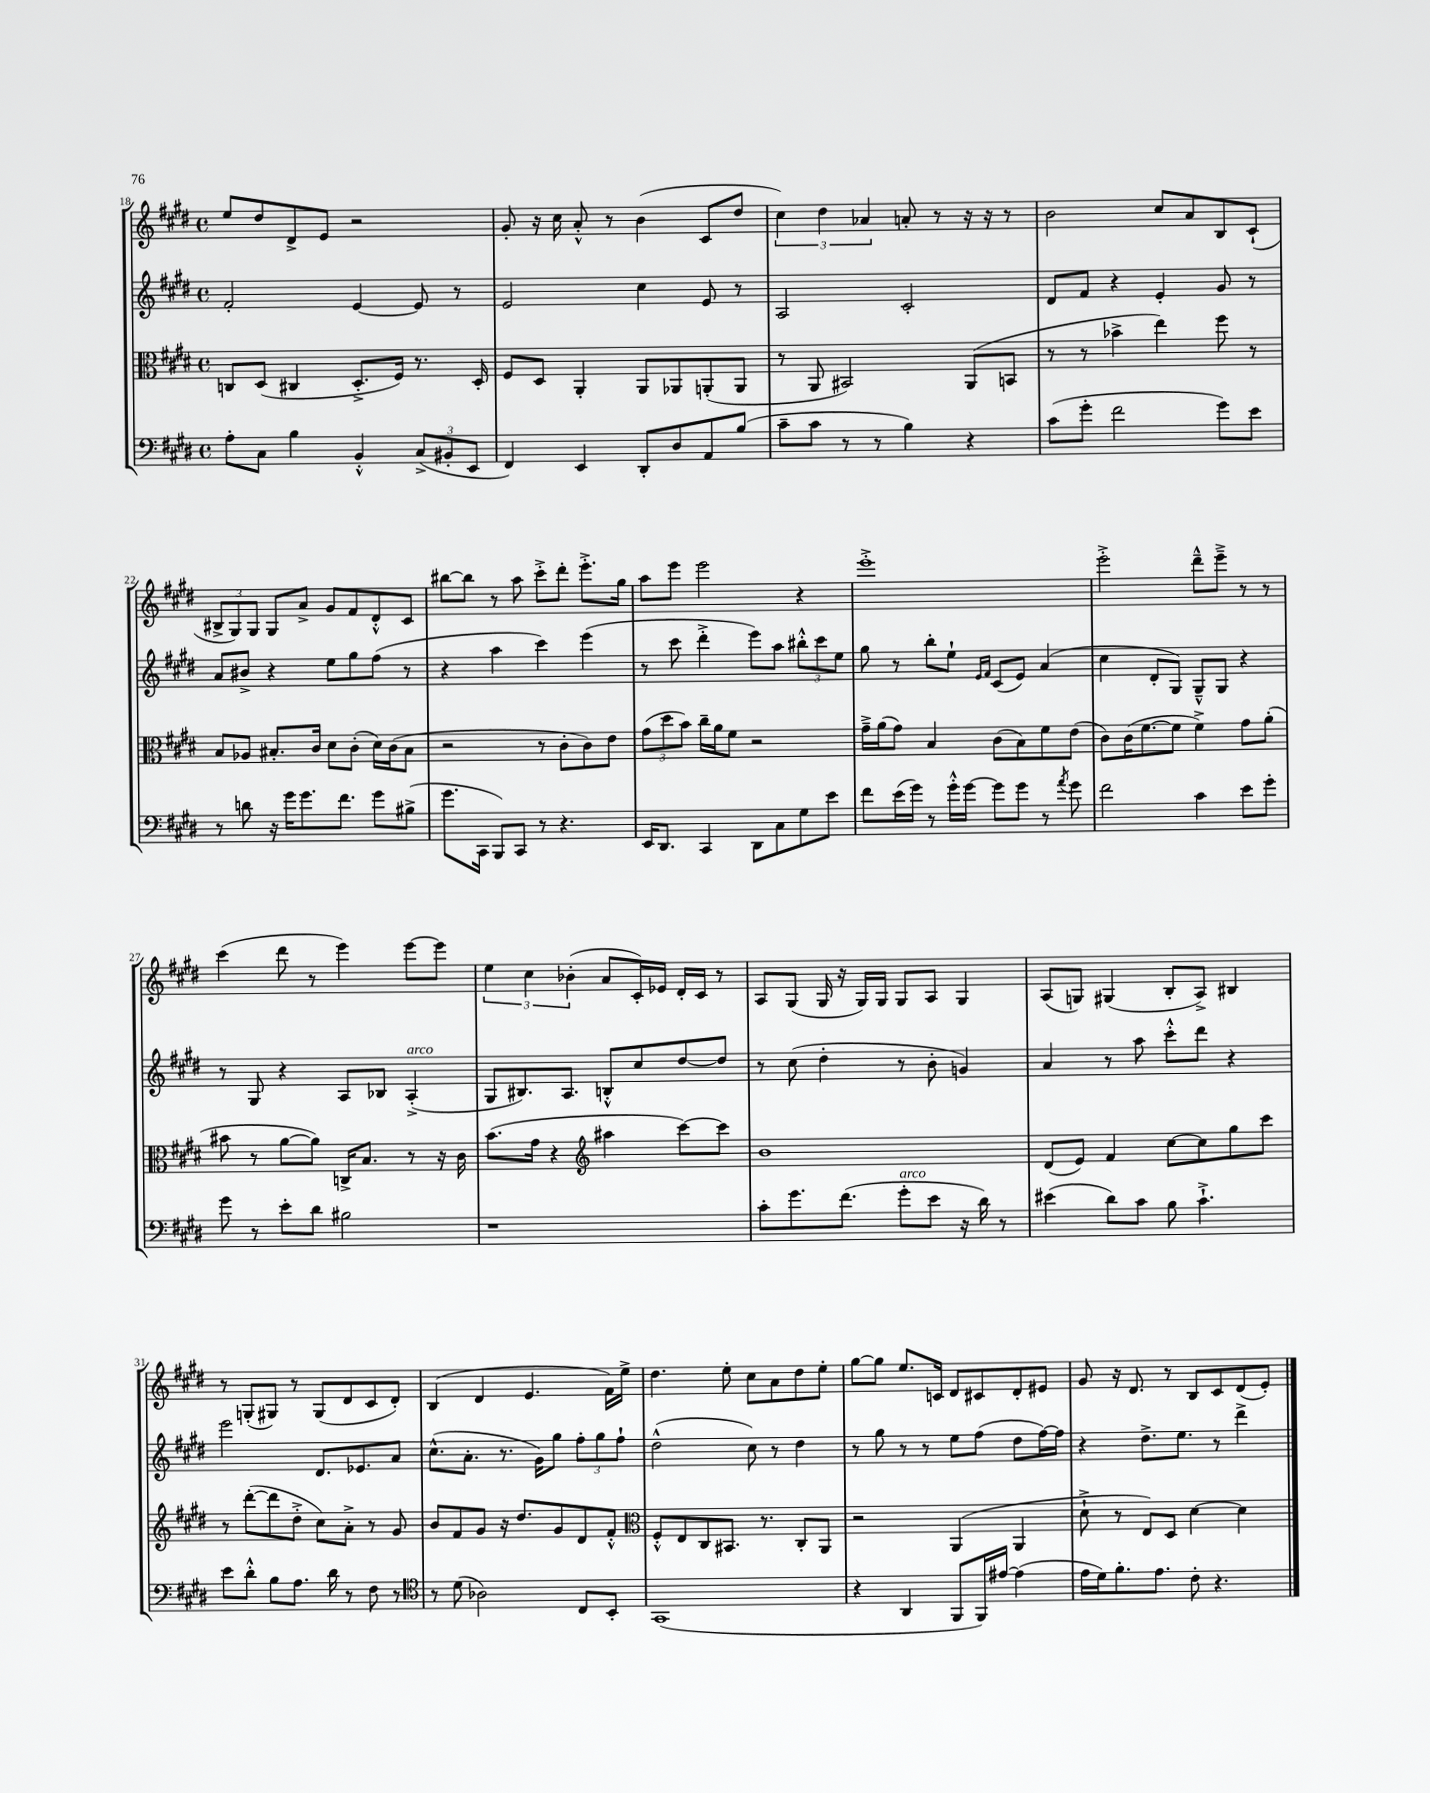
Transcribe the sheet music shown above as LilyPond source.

<<
\new StaffGroup <<
\new Staff = "s0" {
    \clef treble \key e \major \defaultTimeSignature \time 4/4
    e''8 dis''8 dis'8-> e'8 r2 |
    gis'8-. r16 cis''16 a'8-.-^ r8 b'4( cis'8 dis''8 |
    \tuplet 3/2 { cis''4) dis''4 aes'4 } a'8-. r8 r16 r16 r8 |
    b'2 cis''8 a'8 b8 cis'8-!( |
    \tuplet 3/2 { bis8-> gis8) gis8 } gis8 a'8-> gis'8 fis'8 dis'8-.-^ cis'8 |
    bis''8~ bis''8 r8 a''8 cis'''8-.-> dis'''8-. e'''8.-.-> gis''16 |
    a''8 e'''8 e'''2 r4 |
    e'''1-.-> |
    e'''2-.-> dis'''8---^ e'''8---> r8 r8 |
    cis'''4( dis'''8 r8 e'''4) e'''8~ e'''8 |
    \tuplet 3/2 { e''4 cis''4 bes'4-.( } a'8 cis'16-.) ees'16 dis'16-. cis'16 r8 |
    a8 gis8( gis16 r16 gis16) gis16 gis8 a8 gis4 |
    a8( g8) gis4( b8-. a8->) bis4 |
    r8 g8-.( gis8) r8 gis8( dis'8 cis'8 dis'8-.) |
    b4( dis'4 e'4. fis'16) e''16-> |
    dis''4. e''8-. cis''8 a'8 dis''8 e''8-. |
    gis''8~ gis''8 e''8. c'16 dis'8 cis'8 dis'8-. eis'8 |
    gis'8 r16 dis'8. r8 b8 cis'8 dis'8( e'8-.) \bar "|." |
}
\new Staff = "s1" {
    \clef treble \key e \major \defaultTimeSignature \time 4/4
    fis'2-. e'4~ e'8 r8 |
    e'2 cis''4 e'8 r8 |
    a2 cis'2-. |
    dis'8 fis'8 r4 e'4-. gis'8 r8 |
    a'8 bis'8-> r4 e''8 gis''8 fis''8( r8 |
    r4 a''4 cis'''4) e'''4( |
    r8 cis'''8 dis'''4-.-> e'''8) a''8 \tuplet 3/2 { bis''8-.-^ cis'''8 e''8 } |
    gis''8 r8 b''8-. e''8-! \grace { e'16 fis'16 } cis'8( e'8) a'4( |
    cis''4 dis'8-. gis8) gis8---^ gis8 r4 |
    r8 gis8 r4 a8 bes8 a4-.->^\markup { \italic "arco" }( |
    gis8 bis8.) a8. b8-.-^ cis''8 dis''8~ dis''8 |
    r8 cis''8( dis''4-. r8 b'8-. g'4) |
    a'4 r8 a''8 cis'''8-.-^ dis'''8 r4 |
    e'''2 dis'8. ees'8. a'8 |
    cis''8.-^( a'8.-. r8. gis'16) gis''8 \tuplet 3/2 { fis''8-. gis''8 fis''8-! } |
    dis''2-^( cis''8) r8 dis''4 |
    r8 gis''8 r8 r8 e''8 fis''8( dis''8 fis''16~) fis''16 |
    r4 dis''8.-> e''8. r8 dis'''4-> \bar "|." |
}
\new Staff = "s2" {
    \clef alto \key e \major \defaultTimeSignature \time 4/4
    c8 dis8( cis4 dis8.-.-> fis16) r8. dis16-. |
    fis8 dis8 a,4-. a,8 aes,8 a,8-.( a,8 |
    r8 a,8 bis,2) a,8( b,8 |
    r8 r8 bes'4-> e''4) fis''8 r8 |
    b8 aes8 bis8.-. cis'16 dis'8 cis'8-.( dis'16) cis'16( bis8 |
    r2 r8 cis'8-. cis'8) e'8 |
    \tuplet 3/2 { gis'8( dis''8 b'8) } cis''16-- a'16 fis'8 r2 |
    gis'16---> a'16( gis'8) b4 cis'8( b8) fis'8 e'8( |
    cis'8) cis'16( fis'8.~ fis'8 fis'4->) gis'8 a'8-.( |
    bis'8 r8 a'8~ a'8) c16-> b8. r8 r16 cis'16 |
    b'8.( gis'16 r4 \clef treble ais''4 cis'''8~) cis'''8 |
    b'1 |
    dis'8( e'8) fis'4 cis''8~ cis''8 gis''8 cis'''8 |
    r8 dis'''8~-.( dis'''8 dis''8-.-> cis''8) a'8-.-> r8 gis'8 |
    b'8 fis'8 gis'8 r16 dis''8. gis'8 dis'8 fis'8-.-^ |
    \clef alto fis8-.-^ e8 cis8 bis,8. r8. cis8-. a,8 |
    r2 a,4( a,4 |
    dis'8-!-> r8 e8) dis8 dis'4~ dis'4 \bar "|." |
}
\new Staff = "s3" {
    \clef bass \key e \major \defaultTimeSignature \time 4/4
    a8-. cis8 b4 b,4-.-^ \tuplet 3/2 { cis8->( bis,8-. e,8 } |
    fis,4) e,4 dis,8-. dis8 a,8 b8( |
    cis'8-- cis'8 r8 r8 b4) r4 |
    cis'8( gis'8-. fis'2 gis'8) e'8 |
    r8 d'8 r16 gis'16 gis'8. fis'8. gis'8 bis8->( |
    gis'8. cis,16 b,,8) cis,8 r8 r4. |
    e,16 dis,8. cis,4 dis,8 cis8 gis8 e'8 |
    fis'8 e'16( gis'16) r8 gis'16-.-^ gis'16~ gis'8 gis'8 r8 \acciaccatura { a'8 } gis'8 |
    fis'2 cis'4 e'8 gis'8-. |
    gis'8 r8 e'8-. dis'8 bis2 |
    r1 |
    cis'8-. gis'8. fis'8.( gis'8-.^\markup { \italic "arco" } e'8 r16 dis'16) r8 |
    eis'4( dis'8) cis'8 b8 cis'4.-!-> |
    e'8 dis'8-.-^ b8 a8. dis'16 r8 fis8 r8 |
    \clef tenor r8 dis'8( aes2) cis8 b,8-. |
    gis,1( |
    r4 a,4 fis,8 fis,16) eis'16~ eis'4( |
    e'16 dis'16) fis'8.-. e'8. cis'8-. r4. \bar "|." |
}
>>
>>
\layout { \context { \Score currentBarNumber = #18 } }
